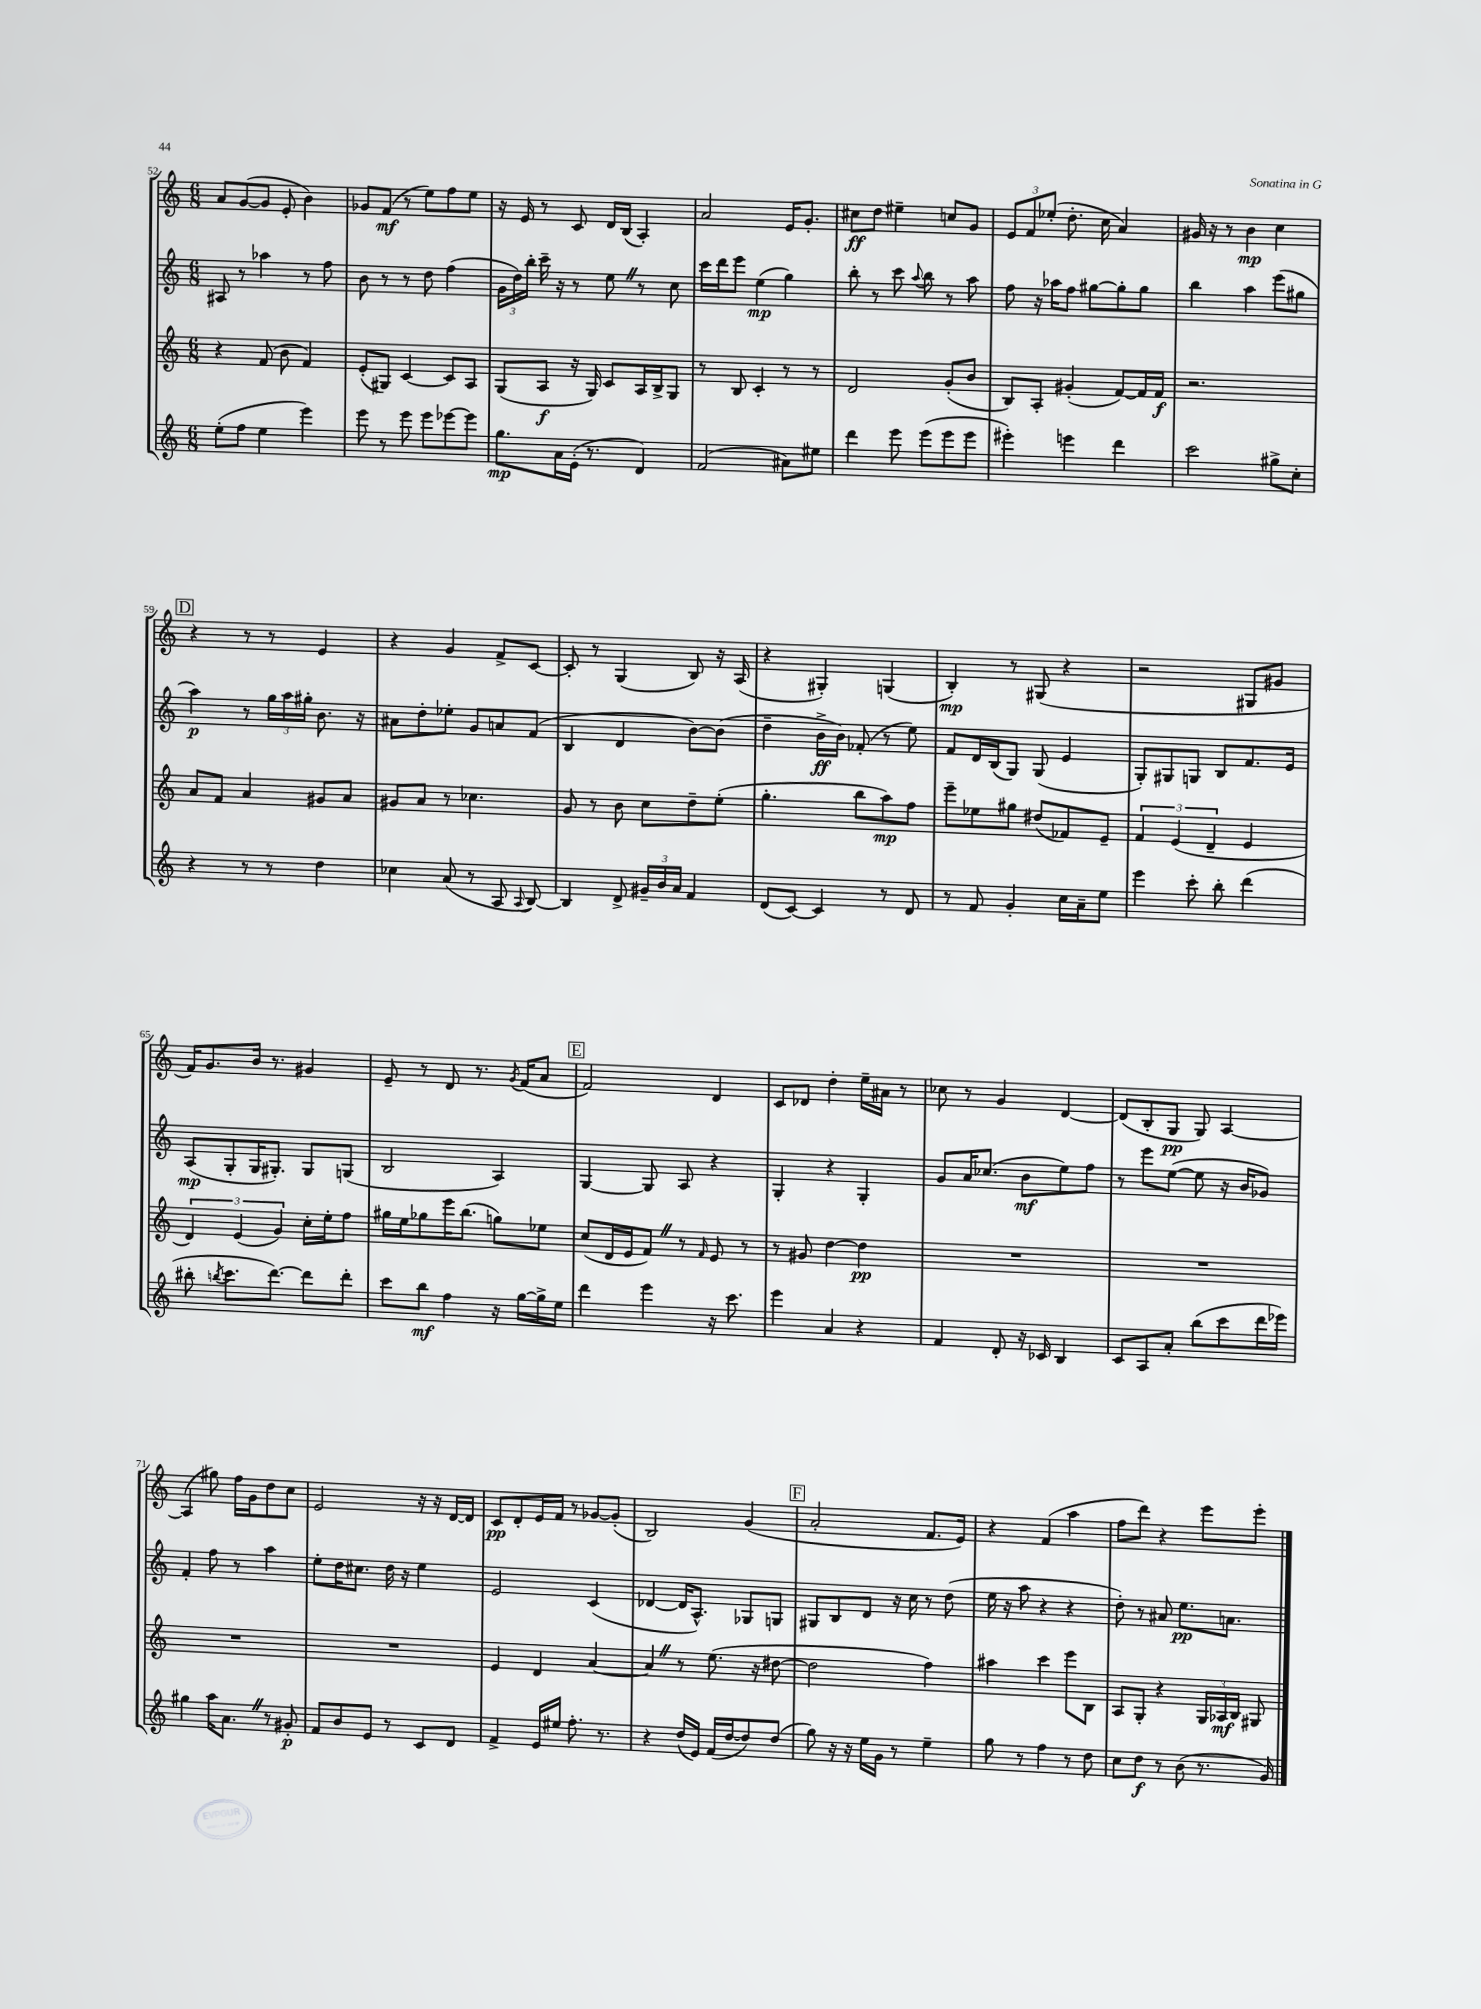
<<
\new StaffGroup <<
\new Staff = "s0" {
    \clef treble \key c \major \numericTimeSignature \time 6/8
    \autoBeamOff a'8[ g'8~( g'8] e'8-. b'4) |
    ges'8[ f'8]\mf( r8 e''8[) f''8 e''8] |
    r16 e'16 r8 c'8 d'16[ b16]( a4-.) |
    a'2 e'16[ g'8.]-. |
    cis''8[\ff d''8] eis''4-- c''8[ g'8] |
    \tuplet 3/2 { e'8[ f'8 ees''8]-.( } d''8.-. c''16 a'4) |
    gis'16 r16 r8 b'4\mp c''4 |
    \mark \markup { \box "D" } r4 r8 r8 e'4 |
    r4 g'4 f'8[-> c'8]~ |
    c'8-. r8 g4( b8) r16 a16( |
    r4 gis4-.) g4( |
    b4-.\mp) r8 gis8( r4 |
    r2 gis8[ gis'8] |
    f'16[) g'8. b'16] r8. gis'4 |
    e'8-- r8 d'8 r8. \acciaccatura { g'8 } f'16[( a'8] |
    \mark \markup { \box "E" } f'2) d'4 |
    c'8[ des'8] d''4-. e''16[-- ais'16] r8 |
    ces''8 r8 g'4 d'4~ |
    d'8[( b8-. g8]\pp g8) a4~ |
    a4( gis''8) f''16[ g'16 d''8 c''8] |
    e'2 r16 r16 d'16[~ d'16] |
    c'8[\pp d'8-. e'16 f'16] r8 ges'8[~ ges'8]-.( |
    b2) g'4( |
    \mark \markup { \box "F" } a'2-. f'8.[ e'16]) |
    r4 f'4( a''4 |
    f''8[ d'''8]) r4 e'''8[ e'''8]-. \bar "|." |
}
\new Staff = "s1" {
    \clef treble \key c \major \numericTimeSignature \time 6/8
    \autoBeamOff ais8 r8 aes''4 r8 f''8 |
    b'8 r8 r8 d''8 f''4( |
    \tuplet 3/2 { g'16[ d''16) b''16]-. } c'''16-- r16 r8 e''8 \once \override BreathingSign.text = \markup { \musicglyph "scripts.caesura.straight" } \breathe r8 c''8 |
    c'''16[ d'''16 e'''8] e''4\mp( g''4) |
    b''8-. r8 c'''8 \appoggiatura { a''8 } b''8 r8 a''8 |
    f''8 r16 aes''16[ f''8] gis''8[~ gis''8-. gis''8] |
    b''4 a''4 e'''8[( gis''8] |
    \mark \markup { \box "D" } a''4\p) r8 \tuplet 3/2 { g''16[ a''16 gis''16]-. } b'8. r16 |
    ais'8[ d''8-. ees''8]-. g'8[ a'8 f'8]( |
    b4 d'4 b'8[~) b'8]( |
    d''4-- b'16[->\ff b'16]) fes'8-.( r8 e''8) |
    f'8[ d'16 b16( g8]) g8( e'4 |
    g8[-.) gis8 g8] b8[ f'8. e'16] |
    a8[\mp( g8-. g16 gis8.]-.) gis8[ g8]( |
    b2 a4) |
    \mark \markup { \box "E" } g4~ g8 a8 r4 |
    g4-. r4 g4-. |
    g'8[ a'16 ces''8.]( b'8[\mf e''8) f''8] |
    r8 e'''8[ e''8]~( e''8 r16 b'16[ ges'8]) |
    f'4-. f''8 r8 a''4 |
    e''8[-. d''16 cis''8.] d''16 r16 e''4 |
    e'2 c'4( |
    des'4~ des'16[ a8.]-^) ges8[ g8] |
    \mark \markup { \box "F" } gis8[ b8 d'8] r16 c''16 r8 d''8( |
    e''16 r16 a''8 r4 r4 |
    d''8-.) r8 ais'8 e''8.[\pp a'8.] \bar "|." |
}
\new Staff = "s2" {
    \clef treble \key c \major \numericTimeSignature \time 6/8
    \autoBeamOff r4 f'8( b'8 f'4) |
    e'8[-.( gis8]) c'4~ c'8[ a8] |
    g8[( a8]\f r16 g16) c'8[ a16 b16-> g8] |
    r8 b8 c'4-. r8 r8 |
    d'2 g'8[-.( b'8] |
    b8[) a8]-. gis'4-.( f'8[~) f'16 f'16]\f |
    r2. |
    \mark \markup { \box "D" } a'8[ f'8] a'4 gis'8[ a'8] |
    gis'8[ a'8] r8 ces''4. |
    g'8 r8 b'8 c''8[ d''8-- e''8]-.( |
    g''4.-. b''8[ a''8\mp) f''8] |
    e'''8[-- ees''8 gis''8] dis''8[( fes'8) e'8]-- |
    \tuplet 3/2 { f'4 e'4( d'4-- } e'4 |
    \tuplet 3/2 { d'4) e'4( g'4) } c''16[-. e''16-. f''8] |
    gis''16[ e''16 ges''8 e'''16 b''8.]( g''8[) ees''8] |
    \mark \markup { \box "E" } c''8[( d'16 e'16 f'8]) \once \override BreathingSign.text = \markup { \musicglyph "scripts.caesura.straight" } \breathe r8 \grace { f'16 } e'8 r8 |
    r8 gis'8 d''4~ d''4\pp |
    R2. |
    R2. |
    R2. |
    R2. |
    e'4 d'4 a'4~ |
    a'4 \once \override BreathingSign.text = \markup { \musicglyph "scripts.caesura.straight" } \breathe r8 e''8.( r16 dis''8~ |
    \mark \markup { \box "F" } dis''2 f''4) |
    ais''4 c'''4 e'''8[ b8] |
    a8[ g8]-. r4 \tuplet 3/2 { g16[ aes16\mf b16] } gis8 \bar "|." |
}
\new Staff = "s3" {
    \clef treble \key c \major \numericTimeSignature \time 6/8
    \autoBeamOff e''8[-.( f''8] e''4 e'''4) |
    e'''8 r8 e'''8 e'''8[ ees'''8~ ees'''8] |
    g''8.[\mp a'16 e'16]-.( r8. d'4) |
    f'2( ais'8[) eis''8] |
    d'''4 e'''8 e'''8[( e'''8 e'''8] |
    eis'''4-.) e'''4 d'''4 |
    c'''2 gis''8[-> c''8]-. |
    \mark \markup { \box "D" } r4 r8 r8 d''4 |
    ces''4 a'8( r8 a8 \appoggiatura { a8 } b8~) |
    b4 d'8-> \tuplet 3/2 { gis'16[-- b'16 a'16] } f'4 |
    d'8[( c'8]~) c'4 r8 d'8 |
    r8 f'8 g'4-. c''16[ a'16-- e''8] |
    e'''4 c'''8-. b''8-. d'''4( |
    bis''8-. \acciaccatura { b''8 } c'''8.[ d'''8.]~) d'''8[ d'''8]-. |
    c'''8[ b''8]\mf f''4 r16 g''16[~ g''16-> e''16] |
    \mark \markup { \box "E" } d'''4 e'''4 r16 c'''8. |
    e'''4 a'4 r4 |
    f'4 d'8-. r16 ces'16 b4 |
    c'8[ a8 a'8]-. b''8[( c'''8 d'''16 ees'''16]) |
    gis''4 a''16[ a'8.] \once \override BreathingSign.text = \markup { \musicglyph "scripts.caesura.straight" } \breathe r8 gis'8-.\p |
    f'8[ b'8 e'8] r8 c'8[ d'8] |
    f'4-> e'16[ eis''16] f''8.-. r8. |
    r4 d''16[( e'16]) f'16[( d''16~ d''8) d''8]( |
    \mark \markup { \box "F" } g''8) r16 r16 e''16[ g'16] r8 e''4-- |
    g''8 r8 f''4 r8 d''8 |
    c''8[ d''8]\f r8 b'8( r8. g'16) \bar "|." |
}
>>
>>
\layout { \context { \Score currentBarNumber = #52 } }
